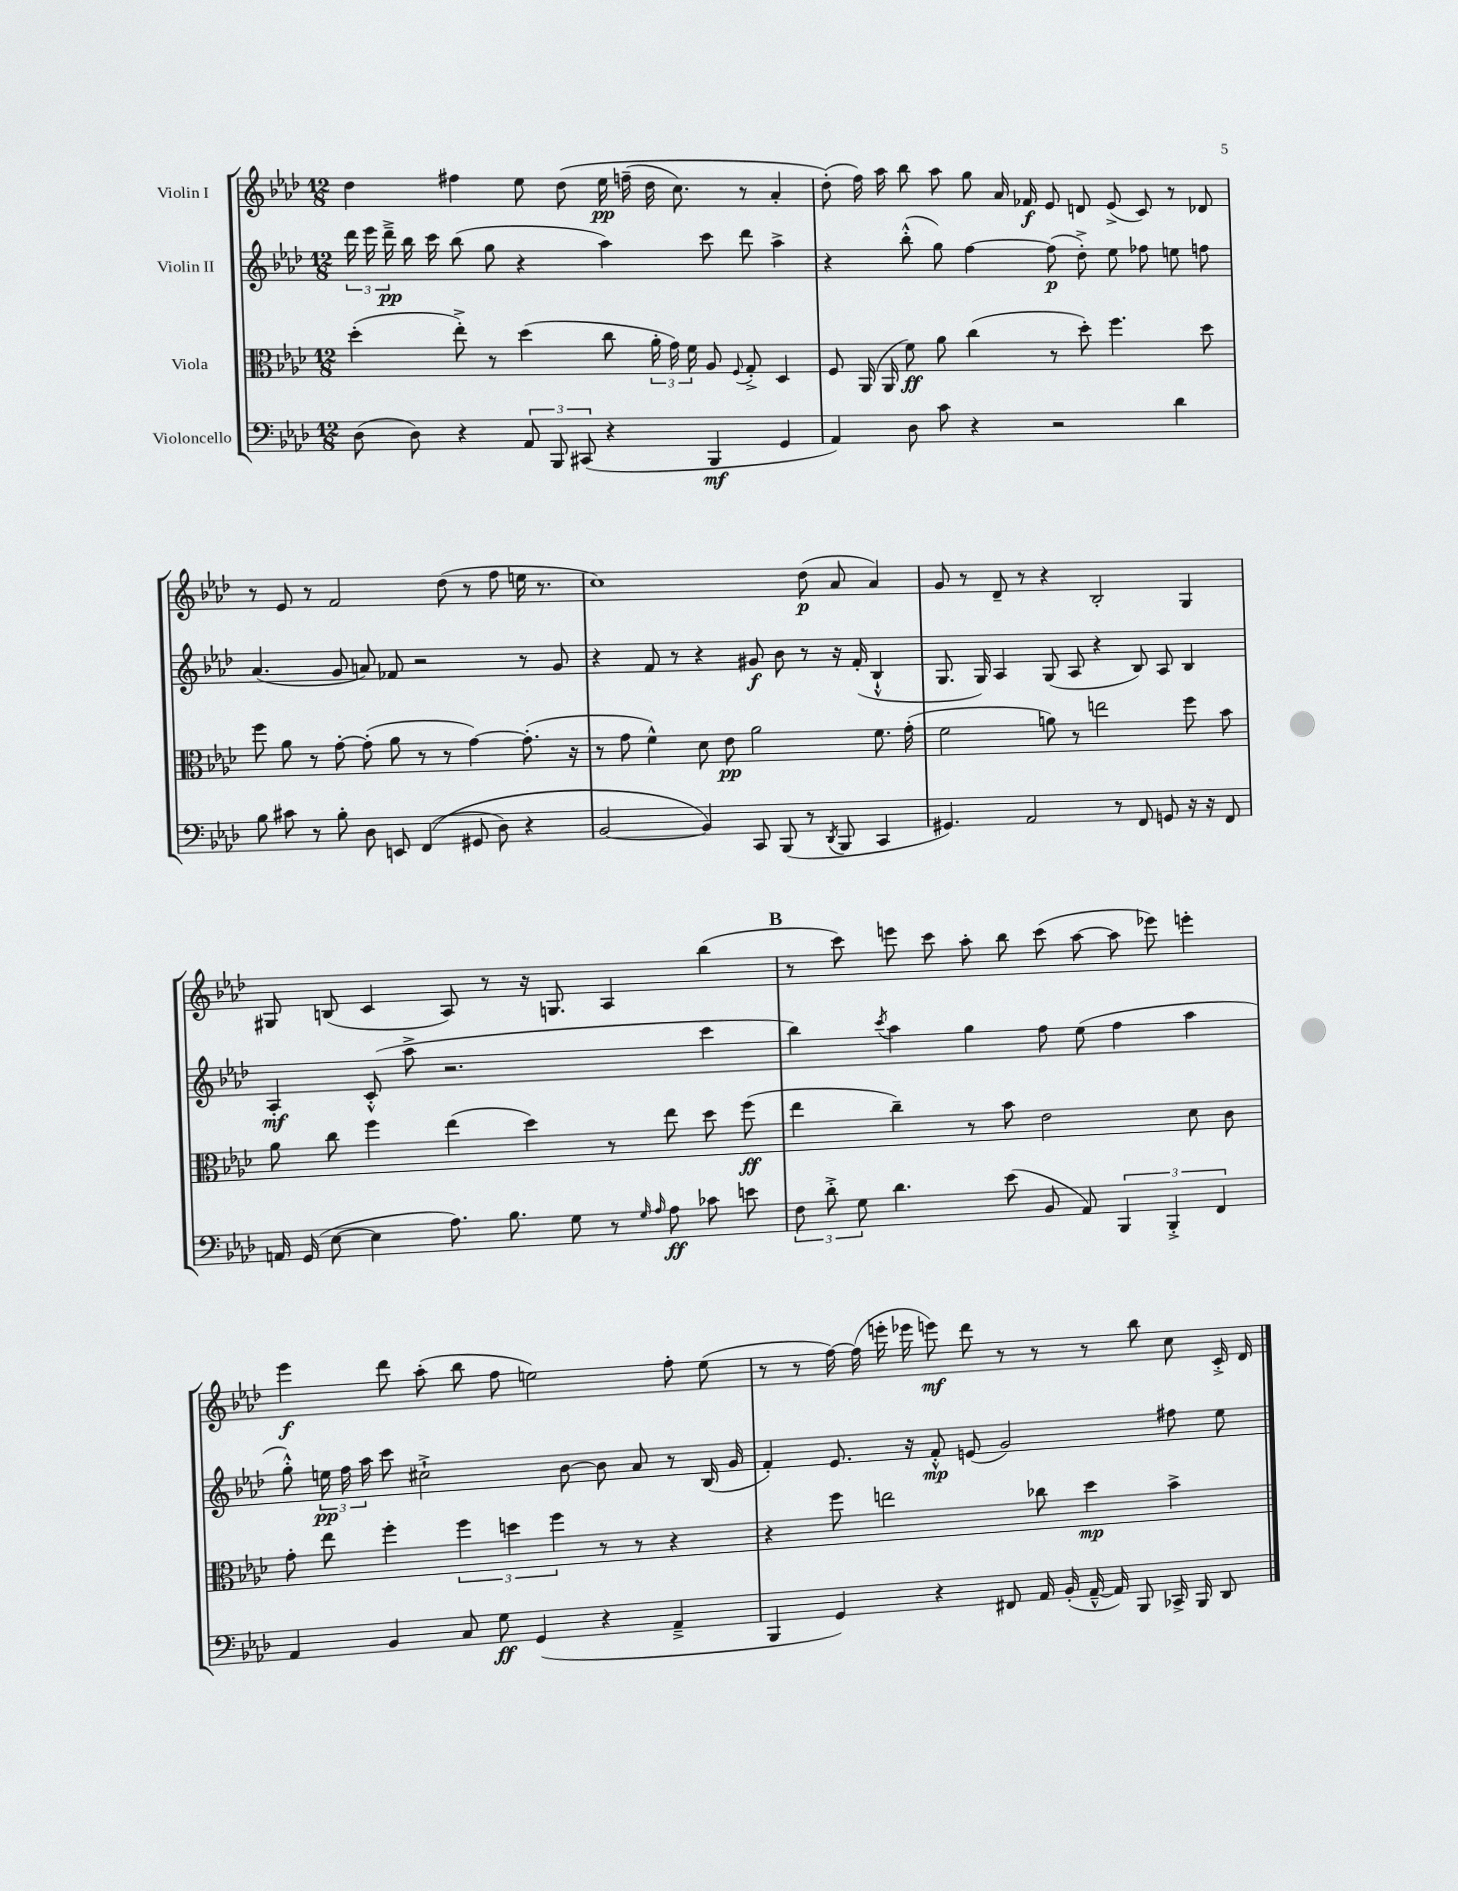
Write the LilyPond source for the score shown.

<<
\new StaffGroup <<
\new Staff = "s0" \with { instrumentName = "Violin I" } {
    \clef treble \key aes \major \numericTimeSignature \time 12/8
    \autoBeamOff des''4 fis''4 ees''8 des''8\( ees''16\pp f''16--( des''16 c''8.) r8 aes'4-. |
    des''8-.(\) f''16) aes''16 bes''8 aes''8 g''8 aes'16 fes'16\f ees'8 d'8 ees'8->( c'8) r8 des'8 |
    r8 ees'8 r8 f'2 des''8( r8 f''8 e''16 r8. |
    c''1) des''8\p( aes'8 aes'4) |
    g'8 r8 des'8-- r8 r4 bes2-. g4 |
    gis8 b8( c'4 aes8) r8 r16 g8. aes4 bes''4( |
    \mark \markup { \bold "B" } r8 c'''8) e'''8 c'''8 aes''8-. bes''8 c'''8( aes''8~ aes''8 ees'''8) e'''4-. |
    ees'''4\f des'''8 aes''8-.( bes''8 f''8 e''2) f''8-. e''8( |
    r8 r8 f''16~) f''16( e'''16-. ees'''16 e'''8\mf) des'''8 r8 r8 r8 bes''8 c''8 c'16-.-> des'16 \bar "|." |
}
\new Staff = "s1" \with { instrumentName = "Violin II" } {
    \clef treble \key aes \major \numericTimeSignature \time 12/8
    \autoBeamOff \tuplet 3/2 { des'''16 ees'''16 des'''16--->\pp } bes''16 c'''16 bes''8( g''8 r4 aes''4) c'''8 des'''8 aes''4-> |
    r4 bes''8-.-^( g''8) f''4~ f''8\p( des''8-.->) ees''8 fes''8 e''8 f''8 |
    aes'4.( g'8 a'8) fes'8 r2 r8 g'8 |
    r4 f'8 r8 r4 gis'8\f bes'8 r8 r16 f'16-.( bes4-!-^ |
    g8. g16) aes4 g8( aes8 r4 bes8) aes8 bes4 |
    aes4-.\mf c'8-.-^( aes''8-> r2. c'''4 |
    \mark \markup { \bold "B" } bes''4) \acciaccatura { c'''8 } aes''4 g''4 f''8 ees''8( f''4 aes''4 |
    g''8-.-^) \tuplet 3/2 { e''16\pp f''16 aes''16 } c'''8 cis''2-!-> bes'8~ bes'8 aes'8 r8 bes16( g'16 |
    f'4-.) ees'8. r16 f'8-.-^\mp e'8( g'2) fis''8 ees''8 \bar "|." |
}
\new Staff = "s2" \with { instrumentName = "Viola" } {
    \clef alto \key aes \major \numericTimeSignature \time 12/8
    \autoBeamOff des''4-.( ees''8-.->) r8 des''4( c''8 \tuplet 3/2 { aes'16-. g'16) f'16 } aes8 \appoggiatura { f8 } g8-.-> des4 |
    f8 aes,16( aes,16 f'8\ff) aes'8 c''4( r8 des''8-.) f''4. des''8 |
    f''8 aes'8 r8 g'8~-. g'8-.( aes'8 r8 r8 g'4~) g'8.-.( r16 |
    r8 g'8 f'4-^) des'8 ees'8\pp aes'2 f'8. g'16-.( |
    f'2 a'8) r8 e''2 f''8 bes'8 |
    aes'8 c''8 f''4 ees''4( des''4) r8 ees''8 des''8 f''8\ff( |
    \mark \markup { \bold "B" } ees''4 c''4--) r8 bes'8 ees'2 des'8 c'8 |
    g'8-. ees''8 f''4-. \tuplet 3/2 { f''4 d''4 f''4 } r8 r8 r4 |
    r4 f''8 e''2 ces''8 des''4\mp bes'4-> \bar "|." |
}
\new Staff = "s3" \with { instrumentName = "Violoncello" } {
    \clef bass \key aes \major \numericTimeSignature \time 12/8
    \autoBeamOff des8( des8) r4 \tuplet 3/2 { aes,8 bes,,8 cis,8( } r4 bes,,4\mf g,4 |
    aes,4) des8 c'8 r4 r2 des'4 |
    bes8 cis'8 r8 bes8-. des8 e,8 f,4(\( gis,8 des8) r4 |
    bes,2~ bes,4\) c,8 bes,,8( r8 \acciaccatura { des,8 } bes,,8 c,4 |
    gis,4.) aes,2 r8 f,8 g,8 r16 r16 f,8 |
    a,16 g,16( ees8~ ees4 aes8.) bes8. g8 r8 \grace { g16 aes16 } aes8\ff ces'8 e'8 |
    \mark \markup { \bold "B" } \tuplet 3/2 { f8 des'8-.-> g8 } des'4. ees'8( bes,8 aes,8) \tuplet 3/2 { bes,,4 bes,,4-.-> f,4 } |
    aes,4 bes,4 c8 g8\ff g,4( r4 aes,4---> |
    bes,,4 g,4) r4 fis,8 aes,16 bes,16-.( aes,16~---^ aes,16) bes,,8 ces,16-> bes,,16 des,8 \bar "|." |
}
>>
>>
\layout { \context { \Score \remove "Bar_number_engraver" } }
